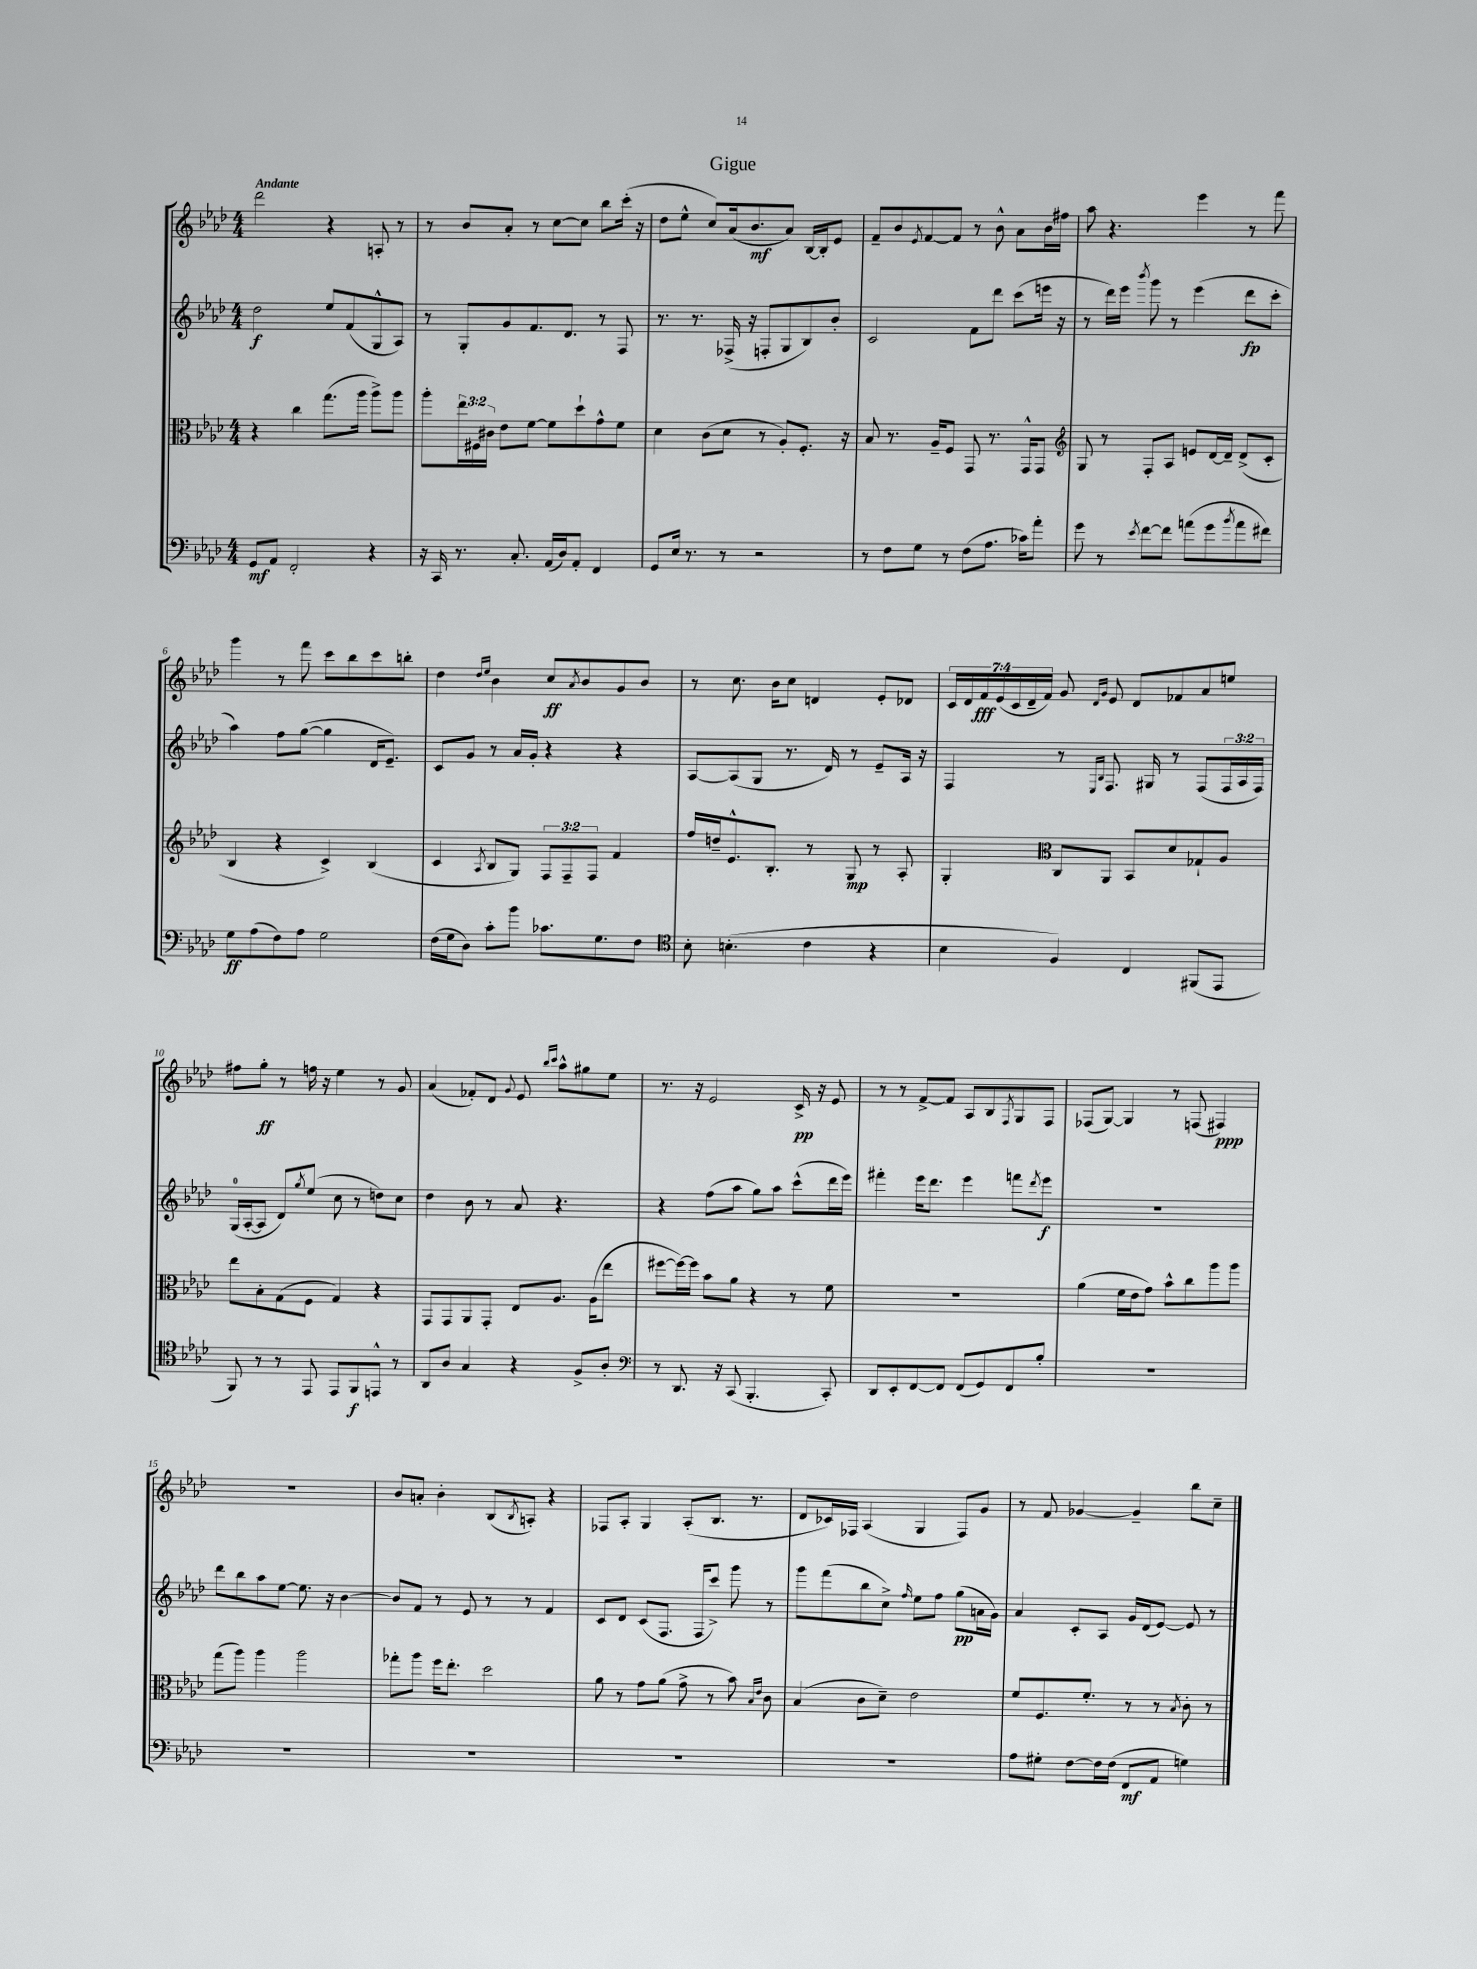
\header { title = "Gigue" }
<<
\new StaffGroup <<
\new Staff = "s0" {
    \clef treble \key aes \major \numericTimeSignature \time 4/4 \override Staff.TupletNumber.text = #tuplet-number::calc-fraction-text \tempo "Andante"
    des'''2 r4 a8-. r8 |
    r8 bes'8 aes'8-. r8 c''8~ c''8 bes''8 c'''16-.( r16 |
    des''8 ees''8-^ c''8) aes'16( bes'8.\mf aes'8) bes16~ bes16-. ees'8 |
    f'8-- bes'8 \acciaccatura { ees'8 } f'8~ f'8 r8 bes'8-^ aes'8 bes'16 fis''16 |
    aes''8 r4. ees'''4 r8 f'''8 |
    g'''4 r8 f'''8 c'''8 bes''8 c'''8 b''8-. |
    des''4 \grace { des''16 ees''16 } bes'4 c''8\ff \acciaccatura { aes'8 } bes'8 g'8 bes'8 |
    r8 c''8. bes'16 c''8 d'4 ees'8-. des'8 |
    \tuplet 7/4 { c'16 des'16 f'16\fff ees'16( c'16 des'16-- f'16) } g'8 \grace { des'16 g'16 } ees'8 des'8 fes'8 aes'8 e''8 |
    fis''8 g''8-.\ff r8 f''16 r16 ees''4 r8 g'8 |
    aes'4( fes'8-.) des'8 \appoggiatura { g'8 } ees'8 \grace { bes''16 c'''16 } aes''8-^ gis''8 ees''8 |
    r8. r16 ees'2 c'16->\pp r16 ees'8 |
    r8 r8 f'8~-> f'8 aes8 bes8 \acciaccatura { f8 } g8 f8 |
    fes8( g8~) g4 r8 f8( fis4\ppp) |
    R1 |
    bes'8 a'8-. bes'4-. bes8( \acciaccatura { bes8 } a8-.) r4 |
    fes8 aes8-. g4 aes8-.( bes8. r8. |
    des'8 ces'16) fes16 aes4( g4 fes8) g'8 |
    r8 f'8 ges'4~ ges'4-- bes''8 c''8-- \bar "|." |
}
\new Staff = "s1" {
    \clef treble \key aes \major \numericTimeSignature \time 4/4 \override Staff.TupletNumber.text = #tuplet-number::calc-fraction-text
    des''2\f ees''8 f'8( g8-^ aes8) |
    r8 g8-. g'8 f'8. des'8. r8 f8 |
    r8. r8. fes16->( r16 f8-. g8 bes8) bes'8-. |
    c'2 f'8 des'''8 c'''8( e'''16 r16 |
    r8 des'''16) ees'''16 \acciaccatura { bes'''8 } g'''8 r8 ees'''4( des'''8\fp c'''8-. |
    aes''4) f''8 g''8~( g''4 des'16 ees'8.--) |
    c'8 g'8 r8 aes'16 g'16-. r4 r4 |
    aes8~ aes8( g8 r8. des'16) r8 ees'8-- aes16 r16 |
    f4 r8 \grace { ees16 bes16 } f8. gis16 r8 f8( \tuplet 3/2 { f16 aes16 f16) } |
    g16-0( aes16~-. aes8 des'8) \acciaccatura { g''8 } ees''8( c''8 r8 d''8) c''8 |
    des''4 bes'8 r8 aes'8 r4. |
    r4 f''8( aes''8 g''8) aes''8 c'''8-^( des'''16 ees'''16) |
    fis'''4-. ees'''16 des'''8. ees'''4 f'''8 \acciaccatura { des'''8 } ees'''8\f |
    R1 |
    des'''8 bes''8 aes''8 ees''8~ ees''8. r16 bes'4~ |
    bes'8 f'8 r8 ees'8 r8 r8 f'4 |
    c'8 des'8 c'8( f8. f16 c'''8->) g'''8 r8 |
    g'''8 f'''8( bes''8 c''8->) \grace { f''16 } ees''8 f''8 g''8\pp( a'16 g'16) |
    aes'4 c'8-. aes8 g'16 des'16( ees'8~) ees'8 r8 \bar "|." |
}
\new Staff = "s2" {
    \clef alto \key aes \major \numericTimeSignature \time 4/4 \override Staff.TupletNumber.text = #tuplet-number::calc-fraction-text
    r4 c''4 g''8.( aes''16 aes''8->) aes''8 |
    aes''8-. \tuplet 3/2 { ees''16 fis16 cis'16 } ees'8 f'8~ f'8 des''8-! g'8-^ f'8 |
    des'4 c'8( des'8 r8 aes8-.) f8.-. r16 |
    bes8 r8. aes16-- f8 g,8 r8. g,16-^ g,8 |
    \clef treble g8 r8 f8-. aes8 e'8 des'16~ des'16-- des'8->( c'8-. |
    bes4 r4 c'4->) bes4( |
    c'4 \acciaccatura { aes8 } bes8 g8) \tuplet 3/2 { f8 f8-- f8 } f'4 |
    f''16 d''16-- ees'8.-^ bes8.-. r8 g8\mp r8 aes8-. |
    g4-. \clef alto c8 aes,8 bes,8 des'8 ges8-! aes8 |
    ees''8 bes8-. g8( f8 g4) r4 |
    g,8 g,8 aes,8 g,8-. ees8 aes8. aes16( ees''8 |
    fis''8~ fis''16~) fis''16 bes'8 aes'8 r4 r8 f'8 |
    R1 |
    aes'4( f'16 ees'16 g'8) bes'8-^ c''8 aes''8 aes''8 |
    g''8( aes''8) aes''4 aes''2 |
    ges''8-. aes''8 f''16 ees''8.-. des''2 |
    aes'8 r8 g'8 aes'8( g'8-> r8 bes'8) \grace { bes16 ees'16 } c'8 |
    bes4( c'8 des'8--) ees'2 |
    f'8 f8. f'8.-. r8 r8 \acciaccatura { bes8 } c'8-. r8 \bar "|." |
}
\new Staff = "s3" {
    \clef bass \key aes \major \numericTimeSignature \time 4/4
    g,8\mf aes,8 f,2-. r4 |
    r16 c,16 r8. c8.-. aes,16( des16) aes,8-. f,4 |
    g,8 ees16 r8. r8 r2 |
    r8 f8 g8 r8 f8( aes8. ces'16) aes'8-. |
    g'8 r8 \acciaccatura { ees'8 } f'8~ f'8 a'8( g'8 \acciaccatura { bes'8 } a'8 fis'8) |
    g8\ff aes8( f8) aes8 g2 |
    f16( g16 des8) c'8-. bes'8 ces'8. g8. f8 |
    \clef tenor bes8-. b4.-.( c'4 r4 |
    bes4 f4) c4 fis,8( ees,8 |
    f,8) r8 r8 ees,8 ees,8 f,8\f e,8-^ r8 |
    aes,8 aes8 g4 r4 f8-> aes8-. |
    \clef bass r8 des,8. r16 c,8( bes,,4.-. c,8-.) |
    des,8 ees,8-. f,8~ f,8 f,8( g,8) f,8 bes8-. |
    R1 |
    R1 |
    R1 |
    R1 |
    R1 |
    aes8 gis8-. f8~ f16 f16( f,8\mf aes,8 g4) \bar "|." |
}
>>
>>
